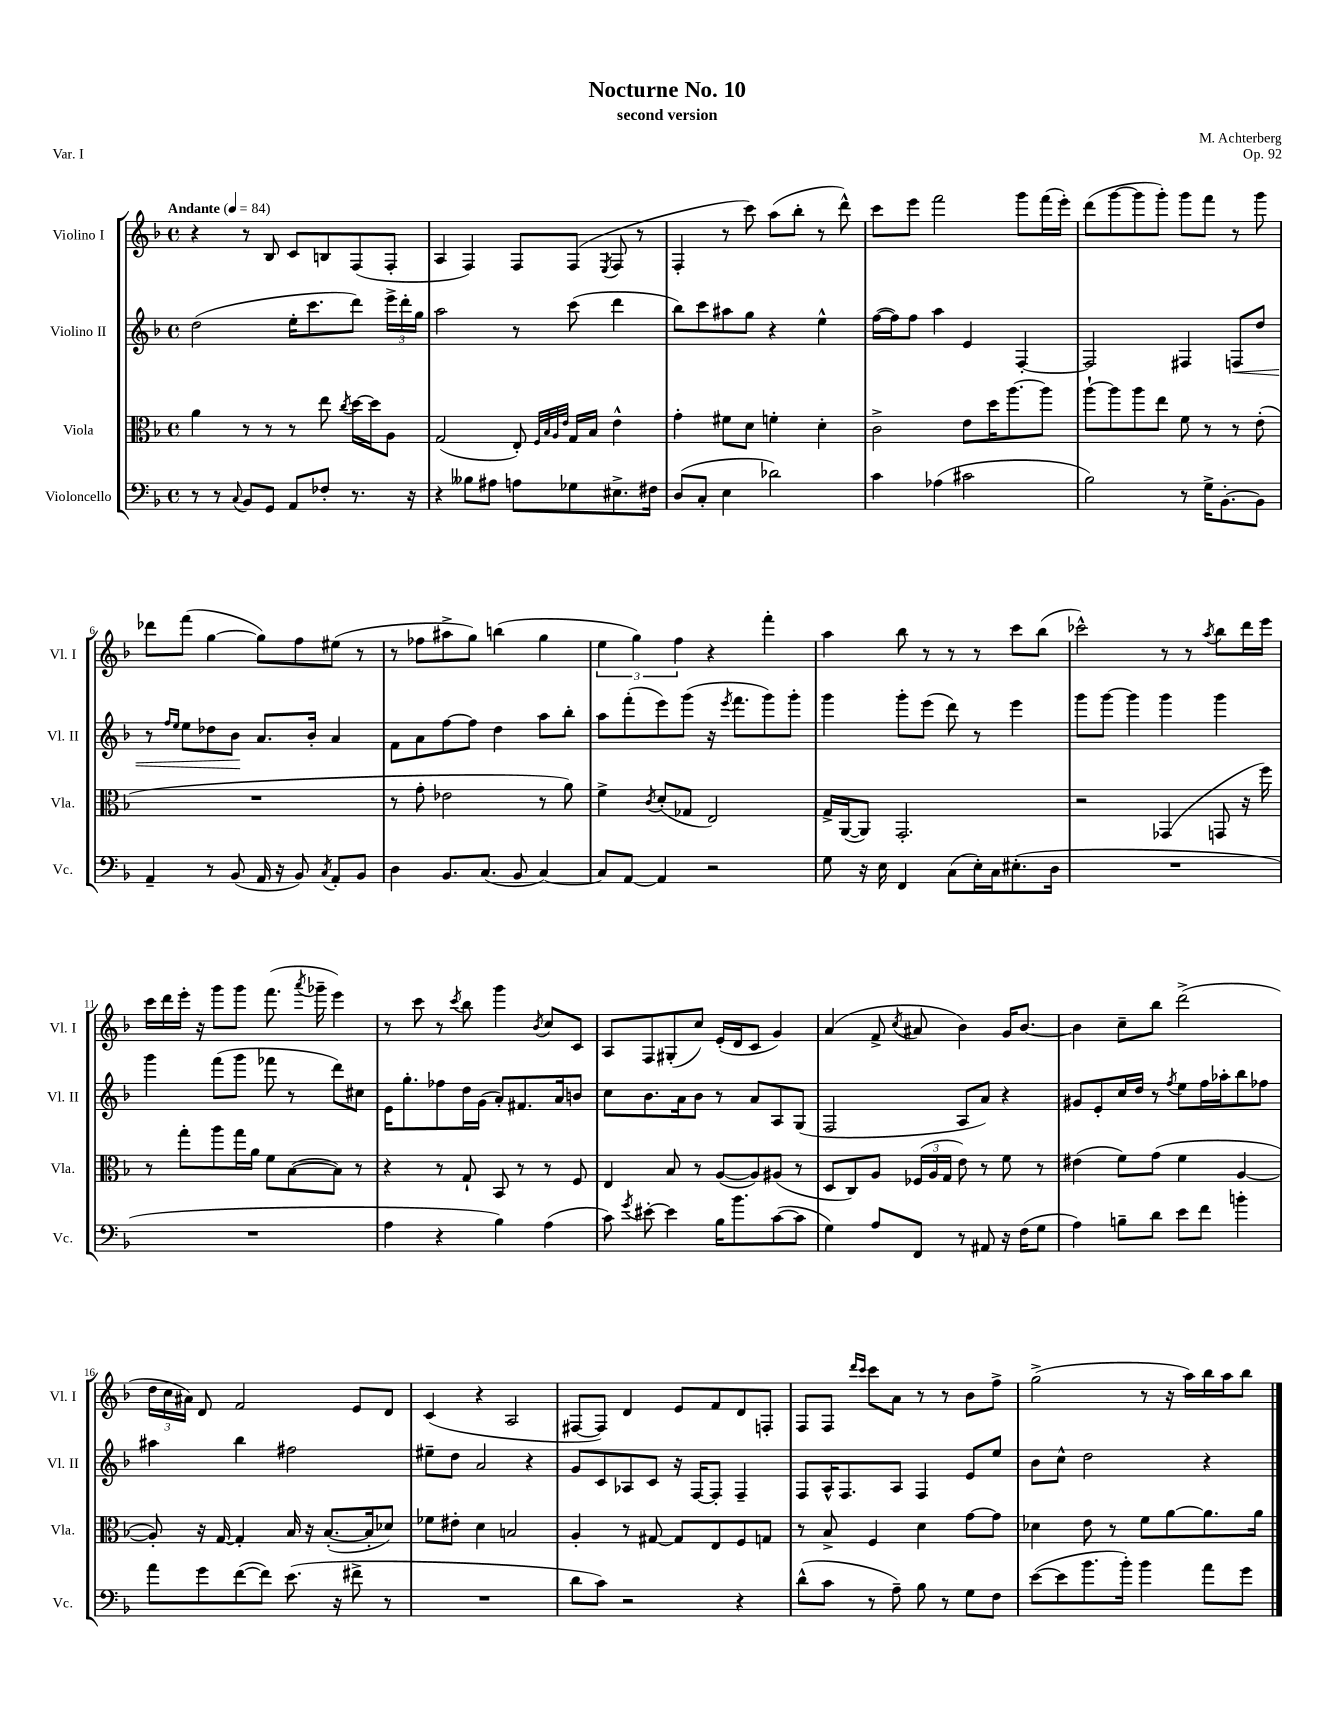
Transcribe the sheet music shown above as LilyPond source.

\header { title = "Nocturne No. 10" composer = "M. Achterberg" subtitle = "second version" opus = "Op. 92" piece = "Var. I" }
<<
\new StaffGroup <<
\new Staff = "s0" \with { instrumentName = "Violino I" shortInstrumentName = "Vl. I" } {
    \clef treble \key f \major \defaultTimeSignature \time 4/4 \tempo "Andante" 4 = 84
    \autoBeamOff r4 r8 bes8 c'8[ b8 f8( f8]-. |
    a4 f4) f8[ f8]( \acciaccatura { e8 } f8 r8 |
    f4-. r8 c'''8) a''8[( bes''8]-. r8 d'''8-^) |
    c'''8[ e'''8] f'''2 g'''8[ f'''16( e'''16]-.) |
    d'''8[( g'''8~ g'''8 g'''8]-.) g'''8[ f'''8] r8 g'''8 |
    des'''8[ f'''8]( g''4~ g''8[) f''8 eis''8]( r8 |
    r8 fes''8[ ais''8-> g''8]) b''4( g''4 |
    \tuplet 3/2 { e''4 g''4) f''4 } r4 f'''4-. |
    a''4 bes''8 r8 r8 r8 c'''8[ bes''8]( |
    ces'''2-^) r8 r8 \acciaccatura { a''8 } bes''8[ d'''16 e'''16] |
    c'''16[ d'''16 e'''16]-. r16 g'''8[ g'''8] f'''8.( \acciaccatura { a'''8 } ges'''16-- e'''4) |
    r8 c'''8 r8 \acciaccatura { c'''8 } bes''8 g'''4 \acciaccatura { bes'8 } c''8[ c'8] |
    a8[ f8 gis8-.( c''8]) e'16[-.( d'16 c'8] g'4) |
    a'4( f'8-> \acciaccatura { c''8 } ais'8 bes'4) g'16[ bes'8.]~ |
    bes'4 c''8[-- bes''8] d'''2->( |
    \tuplet 3/2 { d''16[ c''16 ais'16]) } d'8 f'2 e'8[ d'8] |
    c'4( r4 a2 |
    fis8[~ fis8]) d'4 e'8[ f'8 d'8 f8]-. |
    f8[ f8] \grace { d'''16[ c'''16] } c'''8[ a'8] r8 r8 bes'8[ f''8]-> |
    g''2->( r8 r16 a''16[) bes''16 a''16 bes''8] \bar "|." |
}
\new Staff = "s1" \with { instrumentName = "Violino II" shortInstrumentName = "Vl. II" } {
    \clef treble \key f \major \defaultTimeSignature \time 4/4
    \autoBeamOff d''2( e''16[-. c'''8. d'''8]) \tuplet 3/2 { e'''16[-> d'''16-. g''16] } |
    a''2 r8 c'''8( d'''4 |
    bes''8[) c'''8 ais''8 g''8] r4 e''4-^ |
    f''16[~( f''16) f''8] a''4 e'4 f4~-. |
    f2 fis4 f8[\< d''8] |
    r8 \grace { f''16[ e''16] } e''8[ des''8 bes'8]\! a'8.[ bes'16]-. a'4 |
    f'8[ a'8 f''8~ f''8] d''4 a''8[ bes''8]-. |
    a''8[ f'''8-.( e'''8) g'''8]( r16 \acciaccatura { e'''8 } f'''8.[ g'''8) g'''8]-. |
    g'''4 g'''8[-. e'''8]( d'''8) r8 e'''4 |
    g'''8[ g'''8]~ g'''4 g'''4 g'''4 |
    g'''4 f'''8[( g'''8] fes'''8 r8 d'''8[) cis''8] |
    e'16[ g''8.-. fes''8 d''16 g'16]( a'8[-.) fis'8. a'16 b'8] |
    c''8[ bes'8. a'16 bes'8] r8 a'8[ a8 g8]( |
    f2 a8[ a'8]) r4 |
    gis'8[ e'8-. c''16 d''16] r8 \acciaccatura { f''8 } e''8[ f''16 aes''16-. bes''8 fes''8] |
    ais''4 bes''4 fis''2 |
    eis''8[-- d''8] a'2 r4 |
    g'8[ c'8 aes8 c'8] r16 f16[~ f8]-. f4-- |
    f8[ a16-^ f8. a8] f4 e'8[ e''8] |
    bes'8[ c''8]-^ d''2 r4 \bar "|." |
}
\new Staff = "s2" \with { instrumentName = "Viola" shortInstrumentName = "Vla." } {
    \clef alto \key f \major \defaultTimeSignature \time 4/4
    \autoBeamOff a'4 r8 r8 r8 e''8 \acciaccatura { c''8 } d''16[~ d''16 a8] |
    g2( e8-.) \grace { f32[ bes32 a32 e'32] } g16[ bes16] e'4-^ |
    g'4-. fis'8[ d'8] f'4-. d'4-. |
    c'2-> e'8[ d''16 a''8.~ a''8] |
    a''8[~-! a''8 a''8 e''8] f'8 r8 r8 e'8-.( |
    R1 |
    r8 g'8-. ees'2 r8 a'8) |
    f'4-> \acciaccatura { c'8 } d'8[-.( ges8] e2) |
    g16[-> a,16~( a,8]) g,2.-. |
    r2 ges,4( g,8 r16 f''16) |
    r8 g''8[-. a''8 g''16 a'16] f'8[ bes8~( bes8]) r8 |
    r4 r8 g8-! bes,8 r8 r8 f8 |
    e4 bes8 r8 a8[~( a8) ais8]( r8 |
    d8[ c8) a8] \tuplet 3/2 { fes16[( a16 g16] } e'8) r8 f'8 r8 |
    eis'4( f'8[) g'8]( f'4 a4~ |
    a8-.) r16 g16~ g4-. bes16 r16 bes8.[~-.( bes16-. des'8]) |
    fes'8[ eis'8]-. d'4 b2 |
    a4-. r8 gis8~ gis8[ e8 f8 g8] |
    r8 bes8-> f4 d'4 g'8[~ g'8] |
    des'4 e'8 r8 f'8[ a'8~ a'8. a'16] \bar "|." |
}
\new Staff = "s3" \with { instrumentName = "Violoncello" shortInstrumentName = "Vc." } {
    \clef bass \key f \major \defaultTimeSignature \time 4/4
    \autoBeamOff r8 r8 \appoggiatura { c8 } bes,8[ g,8] a,8[ fes8]-. r8. r16 |
    r4 beses8[ ais8] a8[ ges8 eis8.-> fis16] |
    d8[( c8]-. e4 des'2) |
    c'4 aes4( cis'2 |
    bes2) r8 g16[-> bes,8.~-. bes,8] |
    a,4-- r8 bes,8( a,16 r16 bes,8) \acciaccatura { c8 } a,8[-. bes,8] |
    d4 bes,8.[ c8.]( bes,8 c4~) |
    c8[ a,8]~ a,4 r2 |
    g8 r16 e16 f,4 c8[( e16-.) c16 eis8.-.( d16] |
    R1 |
    R1 |
    a4 r4 bes4) a4( |
    c'8) \acciaccatura { g'8 } eis'8~-. eis'4 bes16[ bes'8. c'8~( c'8] |
    g4) a8[ f,8] r8 ais,8 r16 f16[( g8] |
    a4) b8[-- d'8] e'8[ f'8] b'4-. |
    a'8[ g'8 f'8~( f'8]) e'8.( r16 fis'8-> r8 |
    R1 |
    d'8[ c'8]) r2 r4 |
    d'8[-^( c'8] r8 a8--) bes8 r8 g8[ f8] |
    e'8[~( e'8 bes'8. bes'16]-.) bes'4 a'8[ g'8] \bar "|." |
}
>>
>>
